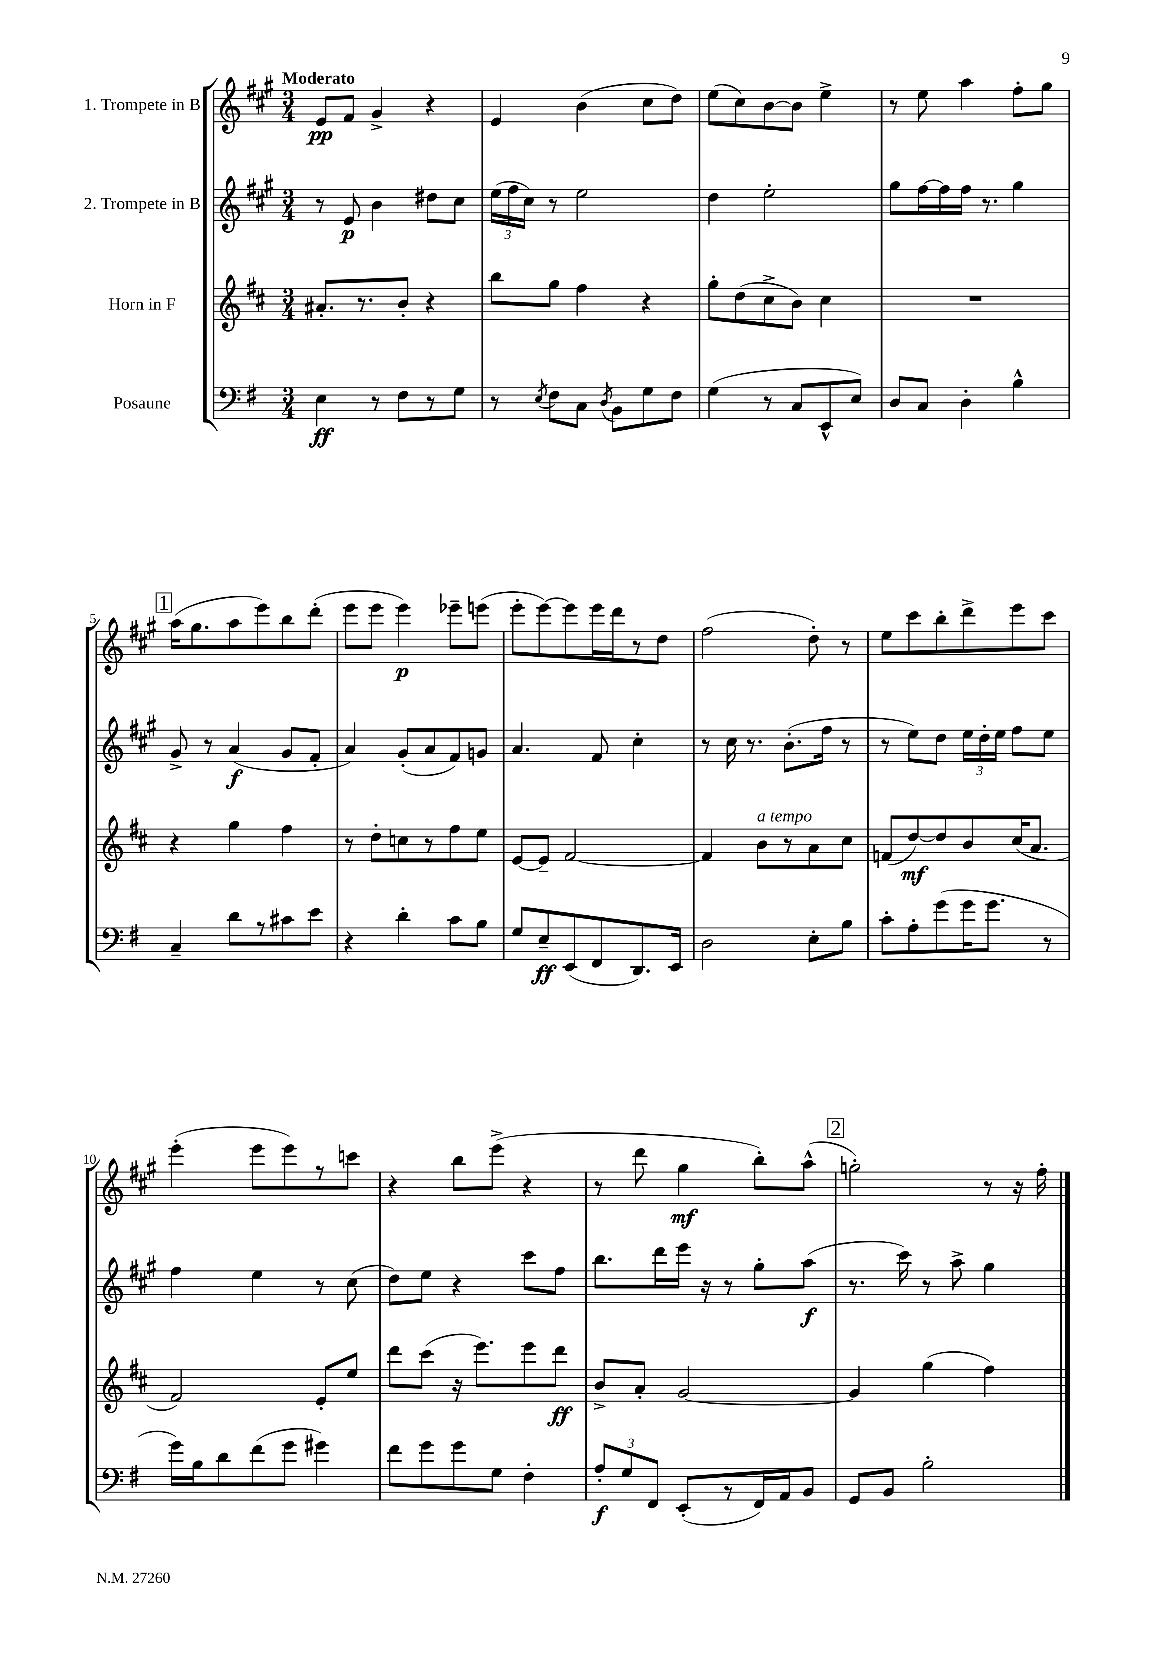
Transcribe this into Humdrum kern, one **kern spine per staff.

**kern	**kern	**kern	**kern
*staff4	*staff3	*staff2	*staff1
*clefF4	*clefG2	*clefG2	*clefG2
*k[f#]	*k[f#c#]	*k[f#c#g#]	*k[f#c#g#]
*M3/4	*M3/4	*M3/4	*M3/4
4E\	8.a#'/L	8r	8e/L
.	.	8e/	8f#/J
.	8.r	.	.
8r	.	4b\	4g#^/
8F#\L	8b'/J	.	.
8r	4r	8dd#\L	4r
8G\J	.	8cc#\J	.
=	=	=	=
8r	8bb\L	(24ee\LL	4e/
.	.	24ff#\	.
.	.	24cc#\JJ)	.
8qE/	.	.	.
8F#\L	8gg\J	8r	.
8C\J	4ff#\	2ee\	(4b\
8qD/	.	.	.
8BB\L	.	.	.
8G\	4r	.	8cc#\L
8F#\J	.	.	8dd\J)
=	=	=	=
(4G\	8gg'\L	4dd\	(8ee\L
.	(8dd\	.	8cc#\)
8r	8cc#^\	2ee'\	[8b\
8C/L	8b\J)	.	8b\]J
8EE^^/	4cc#\	.	4ee^\
8E/J)	.	.	.
=	=	=	=
8D/L	2.r	8gg#\L	8r
8C/J	.	[16ff#\L	8ee\
.	.	16ff#\]	.
4D'\	.	16ff#\JJ	4aa\
.	.	8.r	.
4B^^\	.	4gg#\	8ff#'\L
.	.	.	8gg#\J
=	=	=	=
4C~/	4r	8g#^/	(16aa\LK
.	.	.	8.gg#\
.	.	8r	.
8d\L	4gg\	(4a/	8aa\
8r	.	.	8eee\)
8c#\	4ff#\	8g#/L	8bb\
8e\J	.	8f#'/J	(8ddd'\J
=	=	=	=
4r	8r	4a/)	8eee\L
.	8dd'\L	.	8eee\J
4d'\	8cc\	(8g#'/L	4eee\)
.	8r	8a/	.
8c\L	8ff#\	8f#/)	8eee-~\L
8B\J	8ee\J	8g/J	(8eee\J
=	=	=	=
8G/L	[8e/L	4.a/	8eee'\L
8E~/	8e~/]J	.	[8eee\)
(8EE/	[2f#/	.	8eee\]
8FF#/	.	8f#/	16eee\L
.	.	.	16ddd\J
8.DD/)	.	4cc#'\	8r
.	.	.	8dd\J
16EE/Jk	.	.	.
=	=	=	=
2D\	4f#/]	8r	(2ff#\
.	.	16cc#\	.
.	.	8.r	.
.	8b\L	.	.
.	8r	(8.b'\L	.
8E'\L	8a\	.	8dd'\)
.	.	16ff#\Jk	.
8B\J	8cc#\J	8r	8r
=	=	=	=
8c'\L	(8f/L	8r	8ee\L
8A'\	[8dd/)	8ee\L)	8ccc#\
(8g\	8dd/]	8dd\J	8bb'\
16g\K	8b/	24ee\LL	8ddd^\
.	.	24dd'\	.
8.g\J	.	.	.
.	.	24ee\JJ	.
.	(16cc#/K	8ff#\L	8eee\
.	8.a/J	.	.
8r	.	8ee\J	8ccc#\J
=	=	=	=
16g\LL)	2f#/)	4ff#\	(4eee'\
16B\J	.	.	.
8d\	.	.	.
(8f#\	.	4ee\	8eee\L
8g\J	.	.	8eee\)
4g#\)	8e'/L	8r	8r
.	8ee/J	(8cc#\	8ccc\J
=	=	=	=
8f#\L	8ddd\L	8dd\L)	4r
8g\	(8ccc#\J	8ee\J	.
8g\	16r	4r	8bb\L
.	8.eee\L)	.	.
8G\J	.	.	(8eee^\J
4F#'\	8eee\	8ccc#\L	4r
.	8ddd\J	8ff#\J	.
=	=	=	=
12A'/L	8b^/L	8.bb\L	8r
12G/	.	.	.
.	8a'/J	.	8ddd\
12FF#/J	.	.	.
.	.	16ddd\L	.
(8EE'/L	[2g/	16eee\JJ	4gg#\
.	.	16r	.
8r	.	8r	.
16FF#/L)	.	8gg#'\L	8bb'\L)
16AA/J	.	.	.
8BB/J	.	(8aa\J	(8aa^^\J
=	=	=	=
8GG/L	4g/]	8.r	2gg'\)
8BB/J	.	.	.
.	.	16ccc#\)	.
2B'\	(4gg\	8r	.
.	.	8aa^\	.
.	4ff#\)	4gg#\	8r
.	.	.	16r
.	.	.	16ff#'\
==	==	==	==
*-	*-	*-	*-
